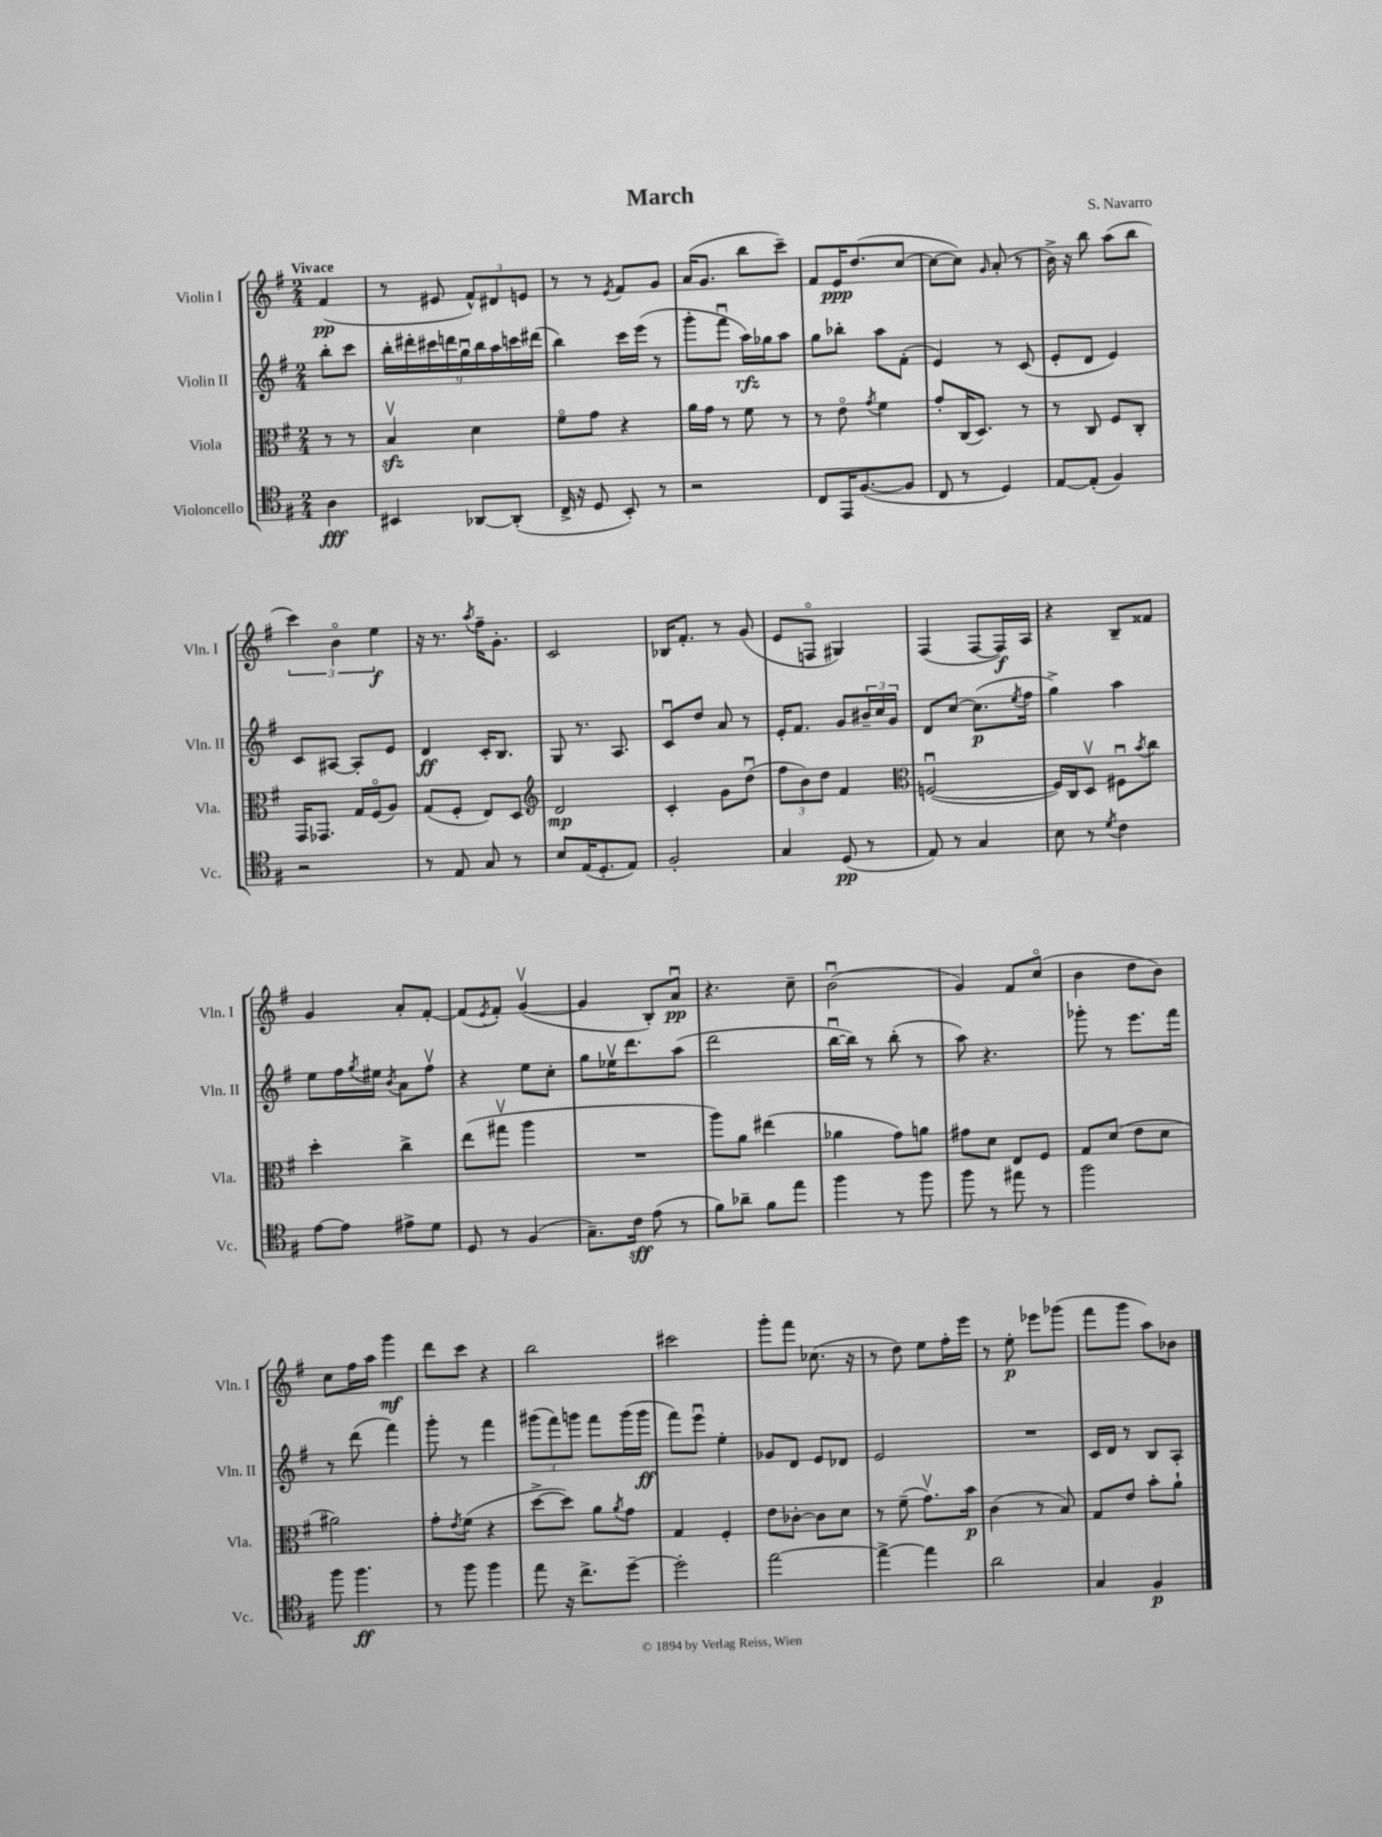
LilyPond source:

\header { title = "March" composer = "S. Navarro" }
<<
\new StaffGroup <<
\new Staff = "s0" \with { instrumentName = "Violin I" shortInstrumentName = "Vln. I" } {
    \clef treble \key g \major \numericTimeSignature \time 2/4 \partial 4 \tempo "Vivace"
    fis'4\pp( |
    r8 eis'8 \tuplet 3/2 { fis'8-^) dis'8 e'8 } |
    r8 r8 \acciaccatura { e'8 } fis'8 g'8 |
    a'16( g'8. b''8 c'''8--) |
    fis'8 e'16\ppp d''8.( c''8~ |
    c''8~ c''8) \grace { g'16 } a'8-.( r8 |
    b'16->) r16 b''8 a''8( b''8 |
    \tuplet 3/2 { c'''4) b'4\flageolet e''4\f } |
    r16 r8. \acciaccatura { a''8 } fis''16-- g'8.-. |
    c'2 |
    bes16 fis'8.-. r8 g'8( |
    e'8 f8\flageolet gis4) |
    fis4( fis8~ fis16\f) a16 |
    r4 b8-- fisis'8 |
    g'4 a'8-. fis'8~-. |
    fis'8( \acciaccatura { e'8 } fis'8-.) g'4~\upbow( |
    g'4 b8-.) a'8\downbow\pp |
    r4. c''8-- |
    b'2\downbow( |
    g'4) fis'8 c''8\flageolet( |
    b'4 d''8 b'8) |
    c''8 fis''16 a''16 g'''4\mf |
    d'''8 c'''8 r4 |
    b''2 |
    cis'''2 |
    g'''8-. fis'''8 ces''8.( r16 |
    r8 d''8) e''8 fis''16-. e'''16 |
    r8 e''8-.\p ees'''8 ges'''8( |
    fis'''8 g'''8 a''8) bes'8 \bar "|." |
}
\new Staff = "s1" \with { instrumentName = "Violin II" shortInstrumentName = "Vln. II" } {
    \clef treble \key g \major \numericTimeSignature \time 2/4 \partial 4
    b''8-. c'''8 |
    \tuplet 9/8 { b''16-. dis'''16-. cis'''16 d'''16 g''16\downbow b''16 a''16 c'''16 dis'''16( } |
    b''4) c'''16 e'''16( r8 |
    g'''8-. fis'''8\downbow a''16\rfz) ges''16 a''8 |
    g''8 bes''8-. a''8 fis'8-.( |
    e'4) r8 c'8( |
    e'8-. d'8 e'4) |
    c'8 ais8~ ais8-. e'8 |
    d'4\ff c'16-. b8. |
    g8 r8. a8. |
    c'8\downbow d''8 a'8 r8 |
    e'16-. fis'8. g'8 \tuplet 3/2 { bis'16-- c''16 g'16 } |
    d'8 c''8~ c''8.\p( \acciaccatura { e''8 } fis''16 |
    g''4->) a''4 |
    e''8 fis''16 \acciaccatura { g''8 } eis''16 \acciaccatura { b'8 } a'8 fis''8\upbow |
    r4 e''8 c''8-. |
    g''8 ees''16\upbow d'''8. a''8( |
    d'''2 |
    b''16~\downbow b''16) r8 b''8-.( r8 |
    a''8) r4. |
    ges'''8-. r8 e'''8. fis'''16 |
    r8 d'''8( fis'''4) |
    g'''8-. r8 fis'''4 |
    \tuplet 3/2 { gis'''8( fis'''8) g'''8 } fis'''8 g'''16( g'''16\ff |
    fis'''8) e'''8\downbow e''4-. |
    ges'8 d'8 e'8 des'8 |
    e'2 |
    R2 |
    c'16 d'16 r8 b8 a8-. \bar "|." |
}
\new Staff = "s2" \with { instrumentName = "Viola" shortInstrumentName = "Vla." } {
    \clef alto \key g \major \numericTimeSignature \time 2/4 \partial 4
    r8 r8 |
    b4\upbow\sfz d'4 |
    fis'8\flageolet g'8 r4 |
    a'16 g'16 r8 fis'8 r8 |
    r8 e'8\flageolet \acciaccatura { g'8 } fis'4 |
    g'8-. c16( d8.) r8 |
    r8 c8 fis8 c8-. |
    g,16 ges,8. g16 fis16\flageolet( a8) |
    g8( fis8-. e8) d8 |
    \clef treble d'2\mp |
    c'4-. g'8 d''8\downbow( |
    \tuplet 3/2 { fis''8 b'8) d''8 } fis'4 |
    \clef alto f2~\downbow( |
    f16) c16 d8\upbow fis8\downbow \acciaccatura { b'8 } c''8 |
    d''4-. c''4-> |
    e''8( gis''8\upbow a''4 |
    R2 |
    a''8) a'8 eis''4( |
    aes'4 g'8) a'8 |
    gis'8 d'8 e8 fis8 |
    g8 d'8( e'8 d'8 |
    ais'2) |
    g'8-. \acciaccatura { e'8 } fis'8( r4 |
    d''8~-> d''8) a'8 \acciaccatura { a'8 } g'8 |
    g4 fis4-. |
    e'8 ces'8~-. ces'8 d'8 |
    r8 fis'8--( g'8.\upbow) b'16\p |
    c'4( r8 b8) |
    g8 e'8 b'8-. a'8-! \bar "|." |
}
\new Staff = "s3" \with { instrumentName = "Violoncello" shortInstrumentName = "Vc." } {
    \clef tenor \key g \major \numericTimeSignature \time 2/4 \partial 4
    a4\fff |
    bis,4 aes,8~ aes,8-.( |
    c16-> r16 d8 b,8-.) r8 |
    r2 |
    c8 e,16 fis8.~( fis8 |
    c8 r8 d4) |
    e8~ e8-.( fis4) |
    r2 |
    r8 e8 g8 r8 |
    b8 e16( d8.-. e8) |
    fis2-. |
    g4 d8\pp( r8 |
    e8) r8 g4 |
    b8 r8 \acciaccatura { d'8 } c'4 |
    e'8~ e'8 eis'8-> d'8 |
    d8 r8 fis4( |
    g8.--) c'16\sff e'8( r8 |
    fis'8) aes'8-- fis'8 e''8 |
    fis''4 r8 fis''8 |
    fis''8 r8 eis''8 r8 |
    fis''2 |
    fis''8 fis''4.\ff |
    r8 fis''8 fis''4 |
    e''8 r16 c''8.-> d''8~-- |
    d''2-. |
    e''2~ |
    e''4~-> e''4 |
    a'2 |
    g4 fis4\p \bar "|." |
}
>>
>>
\layout { \context { \Score \remove "Bar_number_engraver" } }
